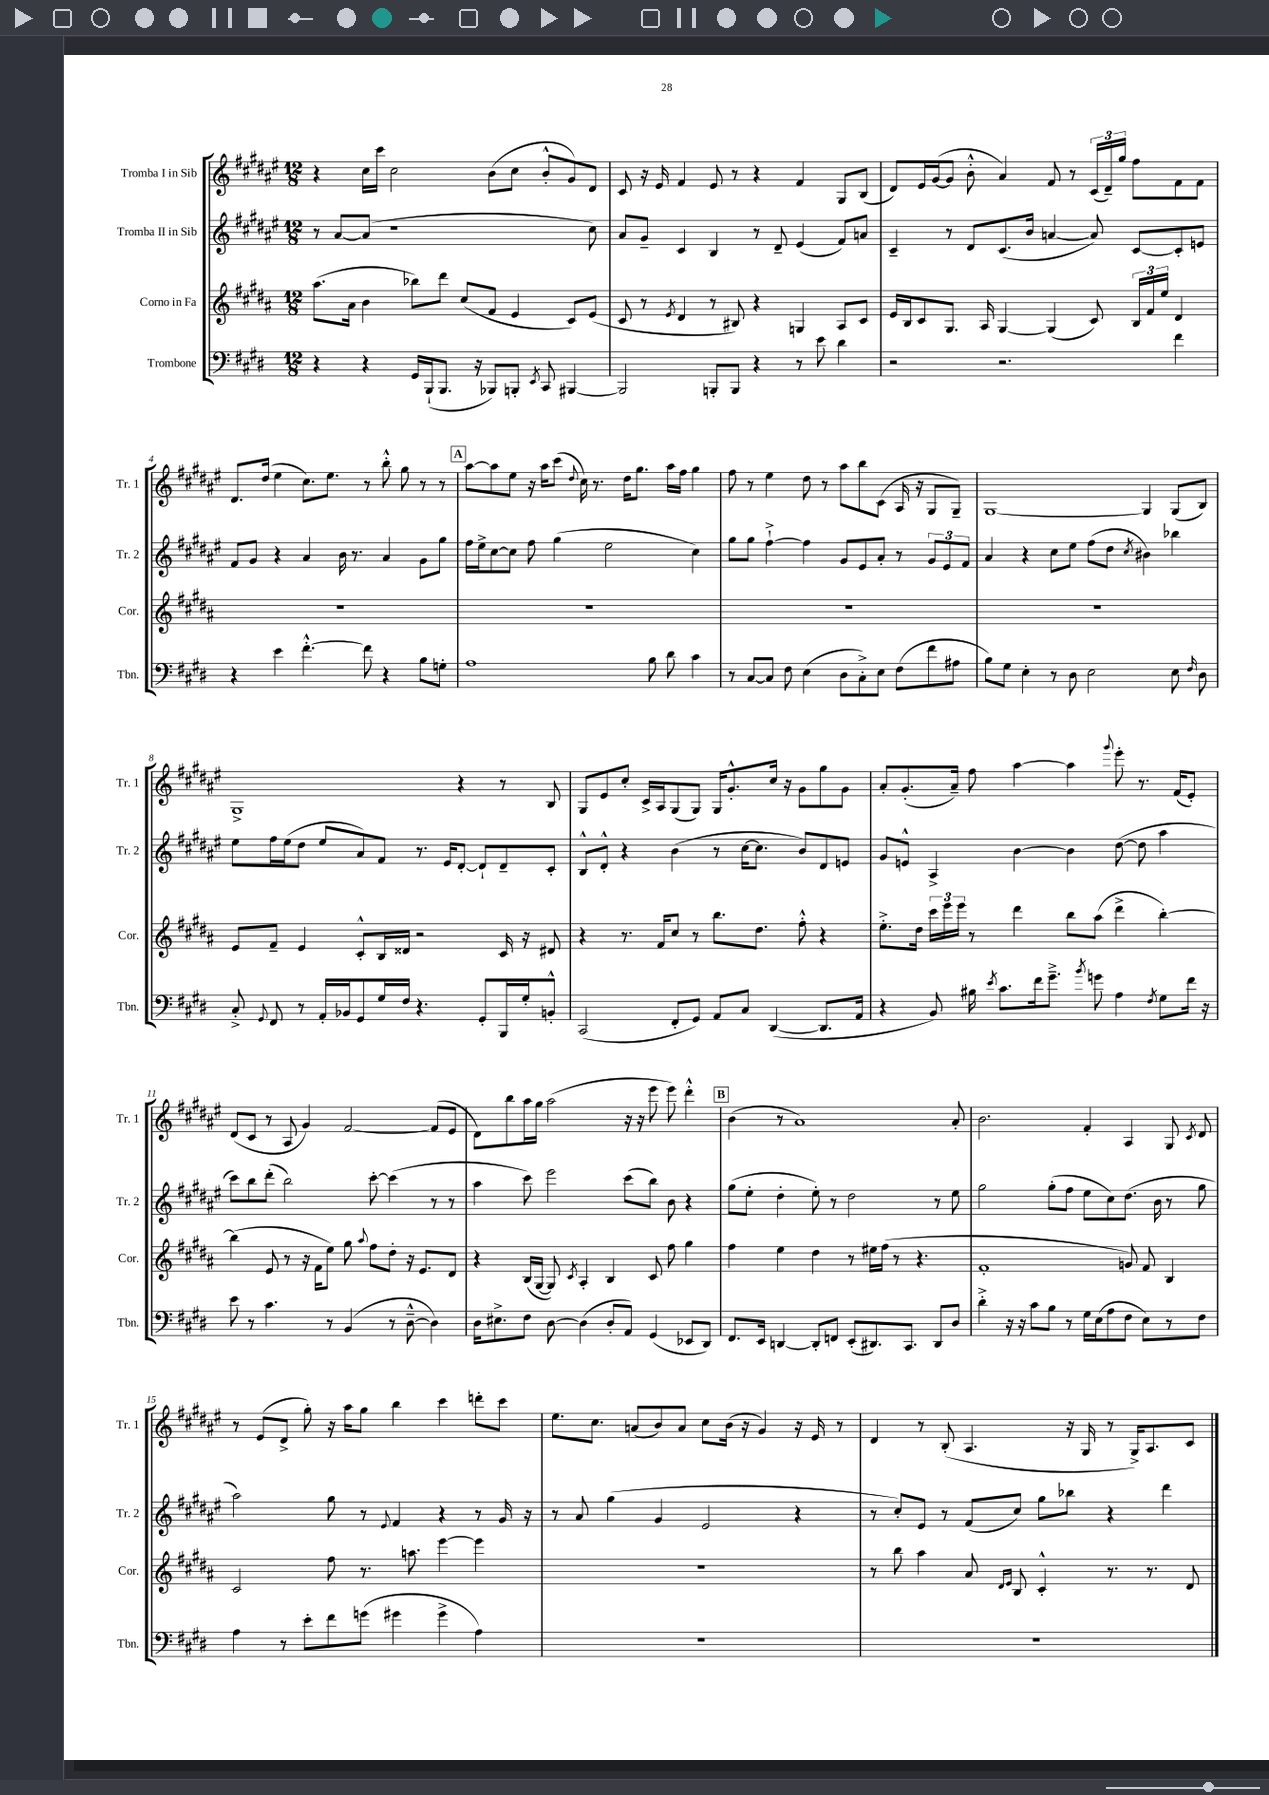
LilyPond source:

<<
\new StaffGroup <<
\new Staff = "s0" \with { instrumentName = "Tromba I in Sib" shortInstrumentName = "Tr. 1" } {
    \clef treble \key fis \major \numericTimeSignature \time 12/8
    \autoBeamOff r4 cis''16[ cis'''16] cis''2 b'8[( cis''8] b'8[-.-^ gis'8) dis'8] |
    cis'8 r16 eis'16 fis'4 eis'8 r8 r4 fis'4 gis8[ b8]( |
    dis'8[) eis'16 gis'16~( gis'8] b'8-.-^ ais'4) fis'8 r8 \tuplet 3/2 { cis'16[( dis'16--) gis''16] } fis''8[ fis'8 fis'8] |
    dis'8.[ dis''16]( eis''4 cis''8.[) eis''8.] r8 b''8-.-^ gis''8 r8 r8 |
    \mark \markup { \box "A" } ais''8[~ ais''8 eis''8] r16 ais''16[ cis'''8]( \appoggiatura { dis''8 } cis''16) r8. dis''16[ gis''8.] ais''16[ fis''16] gis''4 |
    fis''8 r8 eis''4 dis''8 r8 ais''8[ b''8 cis'8]( ais16 r16 gis8[ gis8]--) |
    gis1~ gis4 gis8[( b8]) |
    gis1-> r4 r8 b8 |
    gis8[ eis'8 cis''8]-. cis'16[-> ais16 gis8( gis8]) gis16[ gis'8.-.-^ cis''16] r16 gis'8[ gis''8 gis'8] |
    ais'8[-. gis'8.-.( ais'16]--) fis''8 ais''4~ ais''4 \appoggiatura { gis'''8 } eis'''8-. r8. fis'16[( eis'8]-.) |
    dis'8[( cis'8] r8 ais8 gis'4) fis'2~ fis'8[( eis'8] |
    dis'8[) b''8 ais''16 gis''16] ais''2( r16 r16 eis'''8 eis'''8) dis'''4-.-^ |
    \mark \markup { \box "B" } b'4( r8 ais'1) ais'8-. |
    b'2. fis'4-. ais4 gis8 \acciaccatura { cis'8 } dis'8 |
    r8 eis'8[( dis'8]-> gis''8-.) r16 ais''16[ gis''8] b''4 cis'''4 d'''8[-. cis'''8] |
    eis''8.[ cis''8.] a'8[( b'8) a'8] cis''8[ b'16]( r16 gis'4) r16 eis'16 r8 |
    dis'4 r8 b8-.( ais4. r16 gis16 r8 gis16[->) ais8. cis'8] \bar "|." |
}
\new Staff = "s1" \with { instrumentName = "Tromba II in Sib" shortInstrumentName = "Tr. 2" } {
    \clef treble \key fis \major \numericTimeSignature \time 12/8
    \autoBeamOff r8 ais'8[~ ais'8]( r1 cis''8) |
    ais'8[ gis'8]-- cis'4 b4 r8 dis'8-- eis'4( fis'8[) a'8] |
    cis'4-- r8 dis'8[ cis'8.( b'16] a'4~ a'8) cis'8[~ cis'8-. e'8] |
    fis'8[ gis'8] r4 ais'4 b'16 r8. ais'4 gis'8[ gis''8] |
    \mark \markup { \box "A" } fis''16[ eis''16-> cis''8~ cis''8] fis''8 gis''4( eis''2 cis''4) |
    gis''8[ gis''8] fis''4~-!-> fis''4 gis'8[ eis'8 ais'8]-. r8 \tuplet 3/2 { gis'8[ eis'8 fis'8] } |
    ais'4 r4 cis''8[ eis''8] fis''8[( dis''8] \acciaccatura { cis''8 } bis'4) bes''4 |
    eis''8[ fis''16 eis''16( dis''8] eis''8[ ais'8) fis'8] r8. eis'16[ dis'8]~-. dis'8[-! dis'8-- cis'8]-. |
    b8[-^ dis'8]-.-^ r4 b'4( r8 cis''16[~ cis''8.] b'8[) dis'8 e'8] |
    gis'8[ e'8]-^ ais4-> b'4~ b'4 dis''8~( dis''8 ais''4 |
    cis'''8[) b''8 dis'''8]-.( b''2) cis'''8~-. cis'''4( r8 r8 |
    ais''4 cis'''8) eis'''2 cis'''8[( b''8]) b'8 r4 |
    \mark \markup { \box "B" } gis''8[( eis''8]-. dis''4-. eis''8-.) r8 dis''2 r8 eis''8 |
    gis''2 gis''8[-.( fis''8] eis''8[ cis''8) dis''8.]( b'16 r8 gis''8 |
    ais''2) gis''8 r8 \appoggiatura { eis'8 } fis'4 r4 r8 gis'16 r16 |
    r8 ais'8 gis''4( gis'4 eis'2 r4 |
    r8 cis''8[-.) eis'8] r8 fis'8[( cis''8]) gis''8[ bes''8] r4 dis'''4 \bar "|." |
}
\new Staff = "s2" \with { instrumentName = "Corno in Fa" shortInstrumentName = "Cor." } {
    \clef treble \key b \major \numericTimeSignature \time 12/8
    \autoBeamOff ais''8.[( ais'16] b'4 bes''8[) dis'''8] cis''8[( fis'8] e'4 cis'8[) e'8]( |
    cis'8 r8 \acciaccatura { e'8 } dis'4 r8 bis8) r4 g4 ais8[ cis'8] |
    e'16[ b16 cis'8 gis8.] ais16 gis4~ gis4( cis'8) \tuplet 3/2 { b16[ fis'16 e''16] } dis'4 |
    R1. |
    \mark \markup { \box "A" } R1. |
    R1. |
    R1. |
    e'8[ fis'8]-- e'4 cis'8[-.-^ b16 disis'16] r2 cis'16 r16 dis'8 |
    r4 r8. fis'16[ cis''8] r8 b''8.[ dis''8.] fis''8-.-^ r4 |
    e''8.[-.-> dis''16] \tuplet 3/2 { cis'''16[ e'''16 e'''16] } r8 dis'''4 b''8[ ais''8]( dis'''4-> b''4~-.) |
    b''4( e'8 r8 r16 fis'16[ e''8]) gis''8 \appoggiatura { ais''8 } fis''8[ dis''8]-. r16 e'8.[ dis'8] |
    r4 b16[( gis16]~ gis8) \acciaccatura { cis'8 } ais4-. b4 cis'8 fis''8 gis''4 |
    \mark \markup { \box "B" } fis''4 e''4 dis''4 r8 eis''16[ fis''16]( r8 r4. |
    fis'1-. g'8) fis'8 b4 |
    cis'2 fis''8 r8. a''8. e'''4~ e'''4 |
    R1. |
    r8 b''8 ais''4 ais'8 \grace { dis'16[ e'16] } b8 cis'4-.-^ r8. r8. dis'8 \bar "|." |
}
\new Staff = "s3" \with { instrumentName = "Trombone" shortInstrumentName = "Tbn." } {
    \clef bass \key e \major \numericTimeSignature \time 12/8
    \autoBeamOff r4 r4 gis,16[ b,,16-!( b,,8.] r16 bes,,8[) b,,8]-. \acciaccatura { e,8 } cis,8 bis,,4~ |
    bis,,2 b,,8[-. b,,8] r4 r8 e'8 dis'4 |
    r2 r2. fis'4 |
    r4 e'4 fis'4.~-.-^ fis'8 r4 b8[ g8]-. |
    \mark \markup { \box "A" } a1 b8 dis'8 cis'4 |
    r8 cis8[~ cis8] fis8 e4( dis8[ cis8-.->) e8] fis8[( fis'8 ais8] |
    b8[) gis8] e4-. r8 dis8 e2 e8 \grace { fis16 } dis8 |
    cis8-.-> \appoggiatura { gis,8 } fis,8 r8 a,16[-. bes,16 gis,8 gis16 fis16] r4. gis,8[-. b,,16 gis16-. b,8]-.-^ |
    cis,2( fis,8[-. gis,8]) a,8[ cis8] dis,4~( dis,8.[ a,16] |
    r4 b,8) bis16 \acciaccatura { e'8 } cis'8.[ fis'16 gis'8.]---> \acciaccatura { b'8 } g'8 a4 \acciaccatura { fis8 } gis8[ fis'16] r16 |
    e'8 r8 cis'4. r8 b,4( r8 dis8~---^ dis4) |
    dis16[ eis8.-> fis8] dis8~ dis4( dis8[-. a,8]) gis,4( ees,8[ dis,8]) |
    \mark \markup { \box "B" } fis,8.[ e,16] d,4~ d,8[-. f,8] e,8[-.( dis,8.) cis,8.] dis,8[ dis8] |
    dis'4-.-> r16 r16 cis'8[ b8] r8 gis16[ e16( a8 fis8] e8[) r8 fis8] |
    a4 r8 e'8[-. fis'8 g'8]( gis'4 gis'4-> a4) |
    R1. |
    R1. \bar "|." |
}
>>
>>
